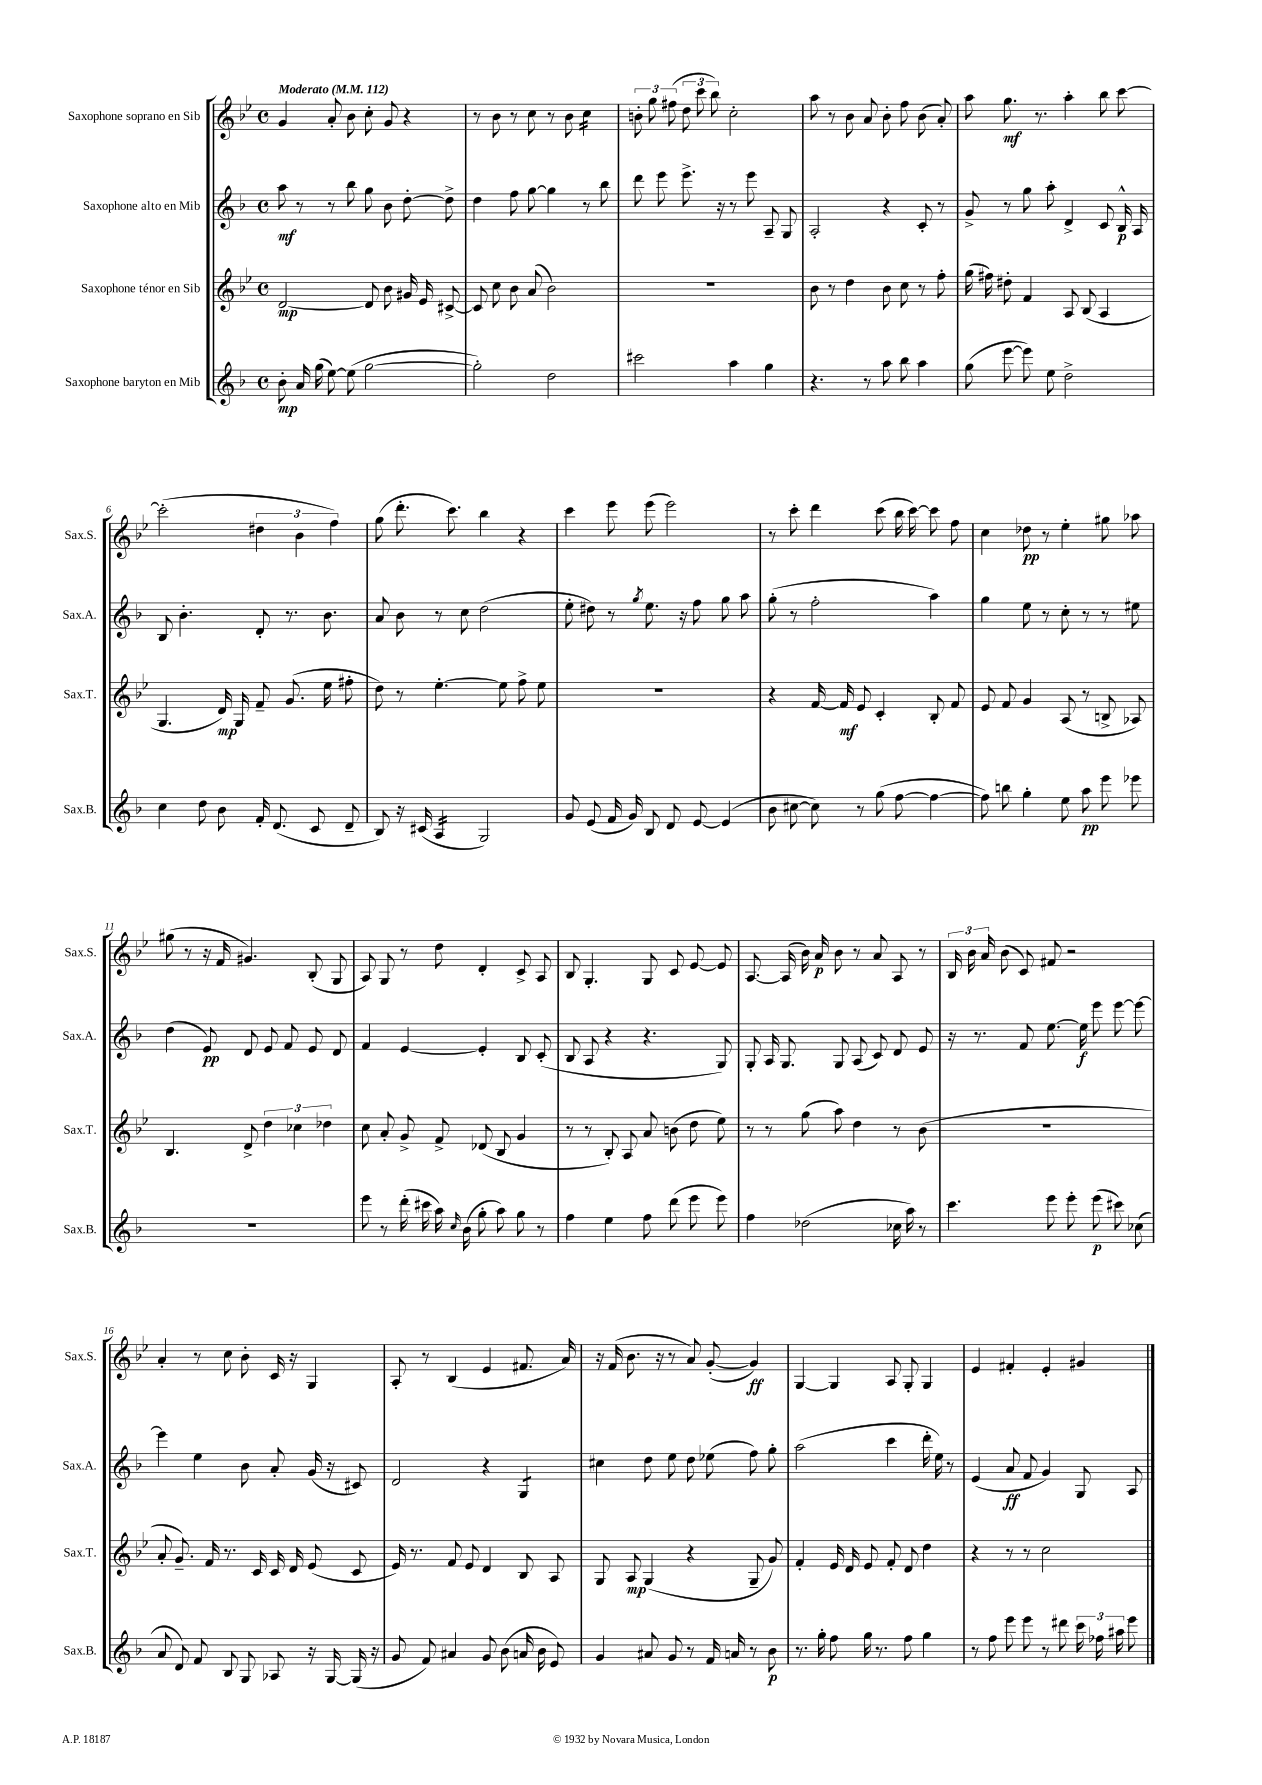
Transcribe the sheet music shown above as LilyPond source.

<<
\new StaffGroup <<
\new Staff = "s0" \with { instrumentName = "Saxophone soprano en Sib" shortInstrumentName = "Sax.S." } {
    \clef treble \key bes \major \defaultTimeSignature \time 4/4 \tempo "Moderato" 4 = 112
    \autoBeamOff g'4 a'8-. bes'8 c''8-. g'8 r4 |
    r8 bes'8 r8 c''8 r8 bes'8 c''4:16 |
    \tuplet 3/2 { b'8-. g''8 fis''8( } \tuplet 3/2 { d''8 c'''8 bes''8) } c''2-. |
    a''8 r8 bes'8 a'8 bes'8-. f''8 bes'8( a'8-.) |
    a''8 g''8.\mf r8. a''4-. bes''8 c'''8~ |
    c'''2-.( \tuplet 3/2 { dis''4 bes'4 f''4) } |
    g''8( d'''8.-. c'''8.) bes''4 r4 |
    c'''4 ees'''8 ees'''8( ees'''2) |
    r8 c'''8-. d'''4 c'''8( bes''16 c'''16~) c'''8 f''8 |
    c''4 des''8\pp r8 ees''4-. gis''8 aes''8 |
    gis''8( r8 r16 f'16 gis'4.) bes8-.( g8 |
    a8) g8 r8 d''8 d'4-. c'8-> a8 |
    bes8 g4.-. g8 c'8 ees'8~ ees'8 |
    a8.~ a16( bes'16) a'16\p bes'8 r8 a'8 a8 r8 |
    \tuplet 3/2 { bes16 bes'16 a'16 } bes'8( c'8) fis'8 r2 |
    a'4-. r8 c''8 bes'8-. c'16 r16 g4 |
    a8-. r8 bes4( ees'4 fis'8. a'16) |
    r16 f'16( bes'8. r16 r8 a'8) g'8~-.( g'4\ff) |
    g4~ g4 a8 g8-. g4 |
    ees'4 fis'4-. ees'4-. gis'4 \bar "|." |
}
\new Staff = "s1" \with { instrumentName = "Saxophone alto en Mib" shortInstrumentName = "Sax.A." } {
    \clef treble \key f \major \defaultTimeSignature \time 4/4
    \autoBeamOff a''8\mf r8 r8 bes''8 g''8 bes'8 d''8~-. d''8-> |
    d''4 f''8 g''8~ g''4 r8 bes''8 |
    d'''8 e'''8 e'''8.-> r16 r8 e'''8 a8-- g8 |
    a2-. r4 c'8-. r8 |
    g'8-> r8 g''8 a''8-. d'4-> c'8 bes16-^\p a16 |
    bes8 bes'4.-. d'8-. r8. bes'8. |
    a'8 bes'8 r8 c''8 d''2( |
    e''8-. dis''8) r8 \acciaccatura { g''8 } e''8. r16 f''8 g''8 a''8 |
    g''8-.( r8 f''2-. a''4) |
    g''4 e''8 r8 c''8-. r8 r8 eis''8 |
    d''4( e'8\pp) d'8 e'8 f'8 e'8 d'8 |
    f'4 e'4~ e'4-. bes8 c'8-.( |
    bes8 a8 r4 r4. g8) |
    g8-. a16 g8. g8 a8( c'8) d'8 e'8 |
    r16 r8. f'8 e''8.~ e''16\f e'''8 e'''8~ e'''8~ |
    e'''4 e''4 bes'8 a'8-. g'16( r16 cis'8) |
    d'2 r4 g4:8 |
    cis''4 d''8 e''8 d''8 ees''8( f''8) g''8-. |
    a''2( c'''4 d'''16-. e''16) r8 |
    e'4( a'8\ff f'8 g'4) g8 a8 \bar "|." |
}
\new Staff = "s2" \with { instrumentName = "Saxophone ténor en Sib" shortInstrumentName = "Sax.T." } {
    \clef treble \key bes \major \defaultTimeSignature \time 4/4
    \autoBeamOff d'2~\mp d'8 bes'8 gis'16 ees'16 cis'8~-> |
    cis'8 c''8 bes'8 a'8( bes'2) |
    R1 |
    bes'8 r8 d''4 bes'8 c''8 r8 f''8-. |
    g''16( fis''16) dis''8-. f'4 a8 bes8( a4 |
    g4. d'16\mp) g16 f'8-- g'8.( ees''16 fis''8-. |
    d''8) r8 ees''4.~-. ees''8 f''8-> ees''8 |
    R1 |
    r4 f'16~ f'16\mf ees'8 c'4-. bes8-. f'8 |
    ees'8 f'8 g'4 a8( r8 b8-> aes8) |
    bes4. d'8-> \tuplet 3/2 { d''4 ces''4 des''4 } |
    c''8 a'8-. g'8-> f'8-> des'8( bes8 g'4 |
    r8 r8 bes8-.) a8 a'8 b'8( d''8 ees''8) |
    r8 r8 g''8( a''8) d''4 r8 bes'8( |
    R1 |
    a'8-. g'8.--) f'16 r8. c'16 c'16 d'16 ees'8( c'8 |
    ees'16) r8. f'8 ees'8 d'4 bes8 a8 |
    g8 a8\mp g4( r4 g8-- g'8) |
    f'4-. ees'16 d'16 ees'8 f'8-. d'8 d''4 |
    r4 r8 r8 c''2 \bar "|." |
}
\new Staff = "s3" \with { instrumentName = "Saxophone baryton en Mib" shortInstrumentName = "Sax.B." } {
    \clef treble \key f \major \defaultTimeSignature \time 4/4
    \autoBeamOff bes'8-.\mp a'16 g''16( e''8~) e''8( g''2~ |
    g''2-.) d''2 |
    cis'''2 a''4 g''4 |
    r4. r8 a''8 bes''8 a''4 |
    g''8( e'''8~ e'''8) e''8 d''2-> |
    c''4 d''8 bes'8 f'16-. d'8.( c'8 d'8-- |
    bes8) r16 cis'16( a4:16 g2) |
    g'8 e'8( f'16 g'16) bes8 d'8 e'8~ e'4( |
    bes'8 cis''8~ cis''8) r8 g''8( f''8~ f''4~ |
    f''8) b''8 g''4-. e''8 a''8\pp e'''8 ees'''8 |
    R1 |
    e'''8 r8 d'''16-.( cis'''16 a''16) \grace { c''16 } bes'16( g''8-. a''8) g''8 r8 |
    f''4 e''4 f''8 d'''8( e'''8 e'''8) |
    f''4 des''2( ces''16 a''16) r8 |
    c'''4. e'''8 e'''8-. e'''8\p( cis'''8) ces''8( |
    a'8 d'8) f'8 bes8 g8 aes8 r16 g16~ g16( r16 |
    g'8 f'8) ais'4 g'8 bes'8( a'16 bes'16 e'8) |
    g'4 ais'8 g'8 r8 f'16 a'16 r8 bes'8\p |
    r8. g''16-. f''8 g''16 r8. f''8 g''4 |
    r8 f''8 e'''8 e'''8 r8 dis'''8 \tuplet 3/2 { c'''16 fes''16 ais''16 } e'''8 \bar "|." |
}
>>
>>
